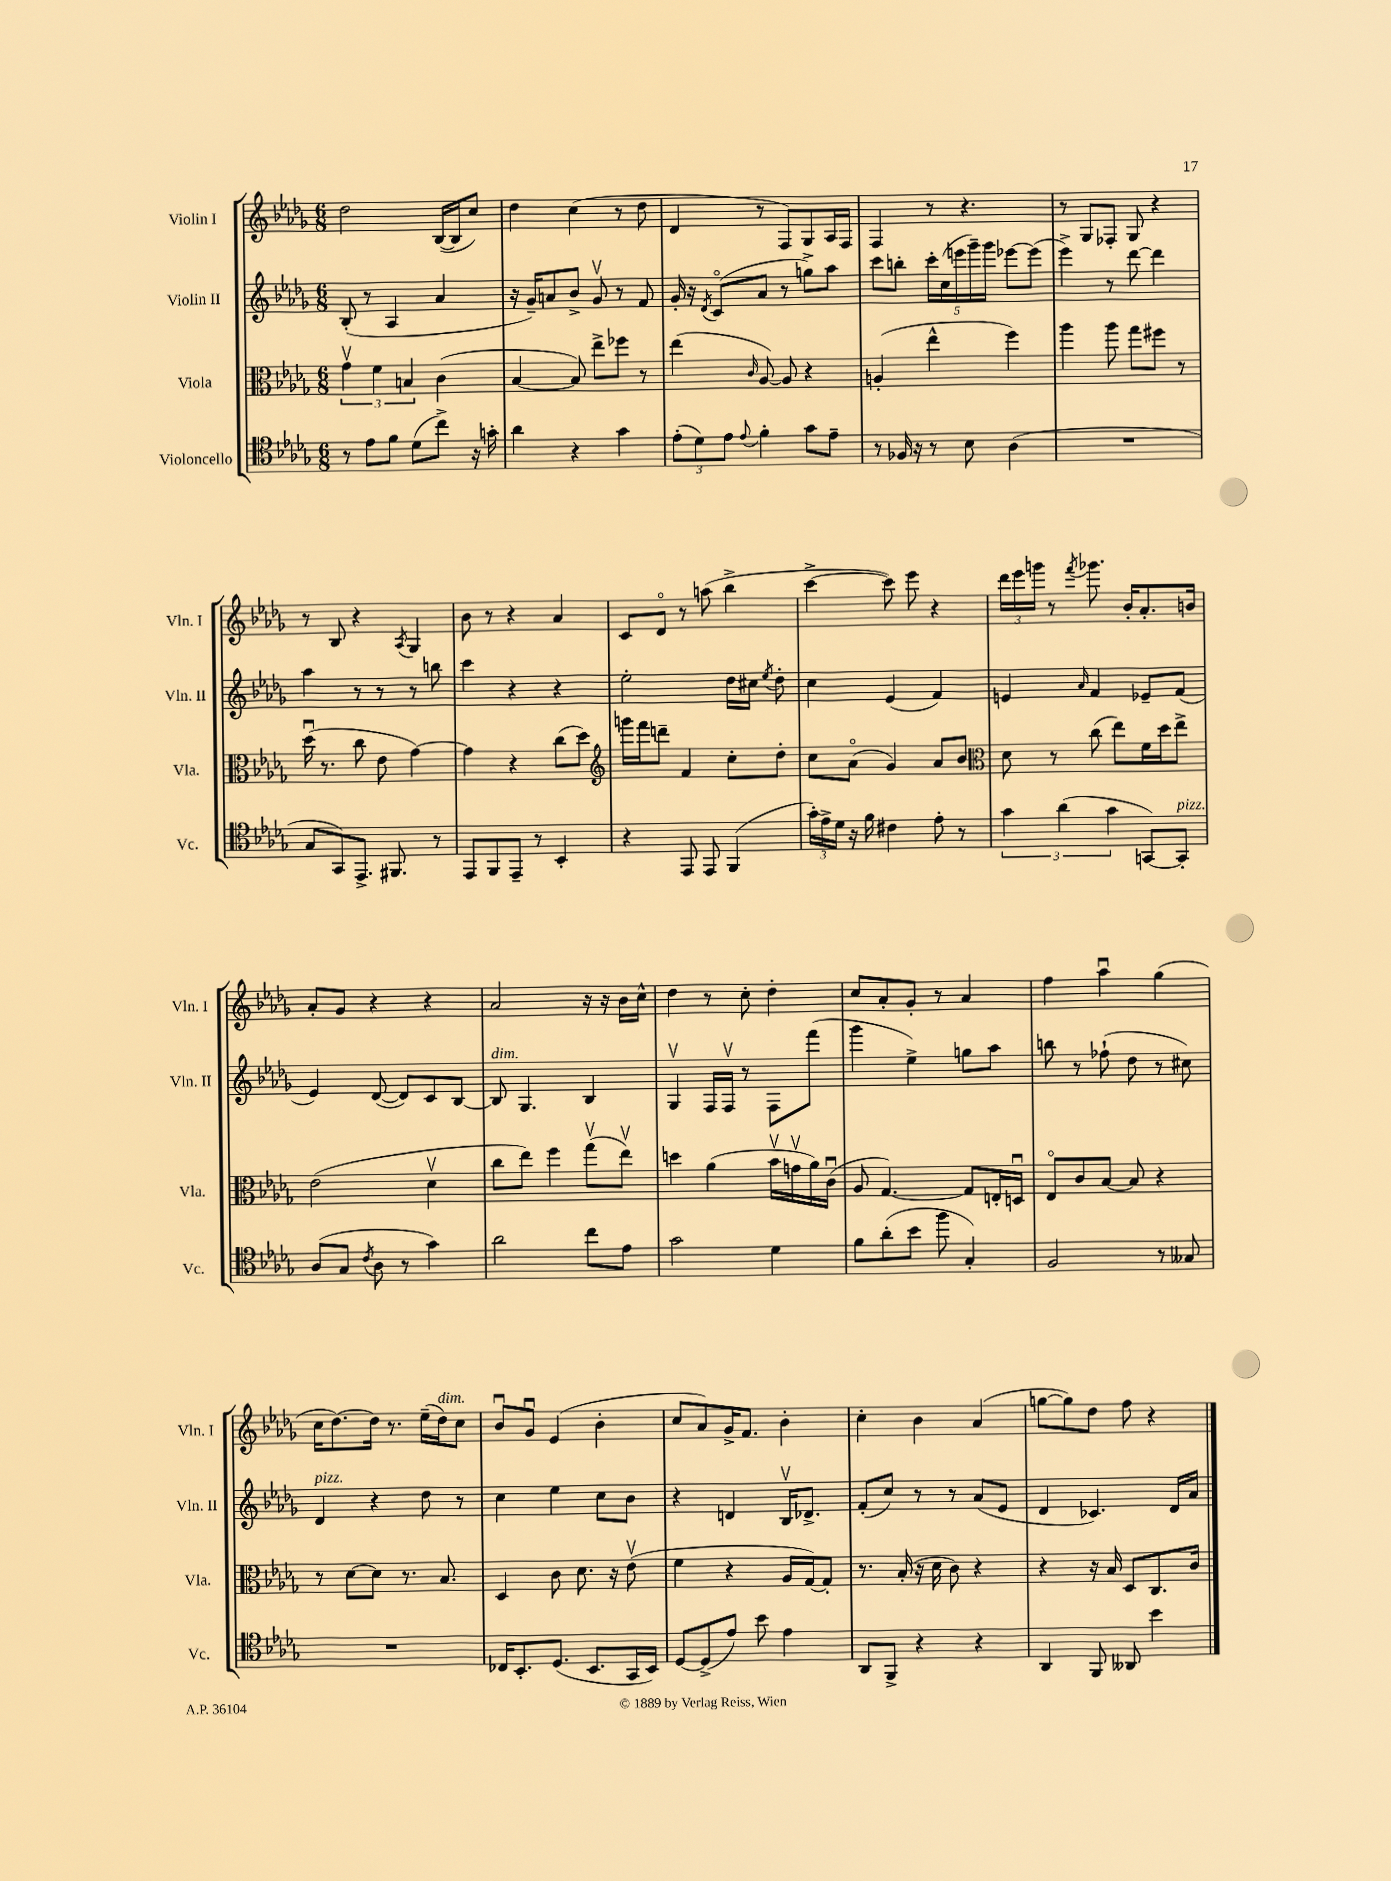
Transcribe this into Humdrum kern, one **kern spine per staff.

**kern	**kern	**kern	**kern
*staff4	*staff3	*staff2	*staff1
*clefC4	*clefC3	*clefG2	*clefG2
*k[b-e-a-d-g-]	*k[b-e-a-d-g-]	*k[b-e-a-d-g-]	*k[b-e-a-d-g-]
*M6/8	*M6/8	*M6/8	*M6/8
8r	6g-v	(8B-'	2dd-
8e-	.	8r	.
.	6f	.	.
8f	.	4A-	.
.	6B	.	.
(8d-	.	.	.
8cc^)	(4c	4a-	([16B-
.	.	.	16B-]
16r	.	.	8cc)
16g'	.	.	.
=	=	=	=
4a-	[4B-	16r	4dd-
.	.	16g-~)	.
.	.	8a	.
4r	8B-])	8b-^	(4cc
.	8ee-^	8g-v	.
4g-	8ff-	8r	8r
.	8r	8f	8dd-
=	=	=	=
(12e-'	(4ee-	16g-'	4d-
.	.	16r	.
12d-)	.	.	.
.	.	8qd-	.
.	.	(8co	.
12e-	.	.	.
8qqe-	16qqc	.	.
4f'	[8A-)	8a-	8r
.	8A-]	8r	8F)
8g-	4r	8gg^)	8G-
8e-~	.	8aa-	16A-
.	.	.	16F
=	=	=	=
8r	(4A'	8ccc	4F
16F-	.	8bb'	.
16r	.	.	.
8r	4ee-^^	20ccc'	8r
.	.	(20cc	.
.	.	20eee	.
8B-	.	.	4.r
.	.	20ggg-~)	.
.	.	20ggg-	.
(4A-	4ff)	[8eee-	.
.	.	(8eee-]	.
=	=	=	=
2.r	4aa-	4eee-^)	8r
.	.	.	8G-
.	8aa-	8r	8F-'
.	8gg-	[8ddd-	8G-
.	8ff#	4ddd-]	4r
.	8r	.	.
=	=	=	=
8G-	(16dd-u	4aa-	8r
.	8.r	.	.
8GG-)	.	.	8B-
8.EE-^	8cc	8r	4r
.	8e-	8r	.
8.FF#	.	.	.
.	.	.	8qA-
.	[4g-)	8r	4G-
8r	.	8bb	.
=	=	=	=
8EE-	4g-]	4ccc	8b-
8FF	.	.	8r
8EE-~	4r	4r	4r
8r	.	.	.
4BB-'	(8cc	4r	4a-
.	8dd-)	.	.
=	=	=	=
*	*clefG2	*	*
4r	16ggg	2ee-'	8c
.	16fff	.	.
.	8ddd~	.	8d-o
8EE-	4f	.	8r
8EE-	.	.	(8aa
(4FF	8cc'	16dd-	4bb-^
.	.	16cc#	.
.	.	8qee-	.
.	8dd-'	8dd-'	.
=	=	=	=
24g-')	8cc	4cc	[4ccc^
24e-^	.	.	.
24d-	.	.	.
16r	(8a-o	.	.
16f	.	.	.
4c#	4g-)	(4e-	8ccc])
.	.	.	8eee-
8e-'	8a-	4f)	4r
8r	8b-	.	.
=	=	=	=
*	*clefC3	*	*
6g-	8d-	4e	24ddd-
.	.	.	24eee-
.	.	.	24ggg
.	8r	.	8r
(6a-	.	.	.
.	.	16qqa-	8qfff
.	(8cc	4f	8.ggg-
6g-	.	.	.
.	8ee-)	.	.
.	.	.	16b-'
[8GG)	16f	8e-~	8.a-'
.	16dd-	.	.
8GG']	8ee-^	(8f	.
.	.	.	16b
=	=	=	=
(8A-	(2e-	4e-)	8a-'
8G-	.	.	8g-
8qc	.	.	.
8A-	.	([8d-	4r
8r	.	8d-])	.
4g-)	4d-v	8c	4r
.	.	[8B-	.
=	=	=	=
2a-	8cc	8B-]	2a-
.	8ee-)	4.G-	.
.	4ff	.	.
8cc	(8gg-v	4B-	16r
.	.	.	16r
8e-	8ee-v)	.	16b-
.	.	.	16cc^^
=	=	=	=
2g-	4dd	4G-v	4dd-
.	(4a-	16F	8r
.	.	16Fv	.
.	.	8r	8cc'
4d-	16b-v	8F	4dd-'
.	16gv	.	.
.	16a-)	(8fff	.
.	(16cu	.	.
=	=	=	=
8f	8A-	4ggg-	8cc
(8a-'	[4.G-)	.	8a-'
8b-	.	4ee-^)	8g-'
8ff	.	.	8r
4G-')	8G-]	8gg	4a-
.	16E'	8aa-	.
.	16Du	.	.
=	=	=	=
2F	8E-o	8bb	4ff
.	8c	8r	.
.	[8B-	(8ff-`	4aa-u
.	8B-]	8dd-	.
8r	4r	8r	(4gg-
8G--	.	8cc#)	.
=	=	=	=
2.r	8r	4d-	16cc
.	.	.	[8.dd-)
.	[8d-	.	.
.	8d-]	4r	16dd-]
.	.	.	8.r
.	8.r	.	.
.	.	8dd-	(16ee-~
.	8.B-	.	16dd-)
.	.	8r	8cc
=	=	=	=
16C-	4D-	4cc	8b-u
8.BB-'	.	.	.
.	.	.	8g-u
(8.D-	8c	4ee-	(4e-
.	8.d-	.	.
8.BB-	.	.	.
.	.	8cc	4b-'
.	16r	.	.
16GG-	(8e-v	8b-	.
16BB-)	.	.	.
=	=	=	=
[8D-	4f	4r	8cc
(8D-^]	.	.	8a-)
8e-)	4r	4d	16g-^
.	.	.	8.f
8b-	.	.	.
4e-	16A-	16B-v	4b-'
.	[16G-)	8.d-^	.
.	8G-']	.	.
=	=	=	=
8AA-	8.r	(8f'	4cc'
8FF^	.	8cc)	.
.	(16B-'	.	.
4r	16r	8r	4b-
.	16d-	.	.
.	8c)	8r	.
4r	4r	(8a-	(4a-
.	.	8e-	.
=	=	=	=
4AA-	4r	4d-	[8gg
.	.	.	8gg])
8FF	16r	4.c-)	8dd-
.	16B-	.	.
8AA--	8D-	.	8ff
4b-	8.C	.	4r
.	.	16d-	.
.	16c	16a-	.
==	==	==	==
*-	*-	*-	*-
